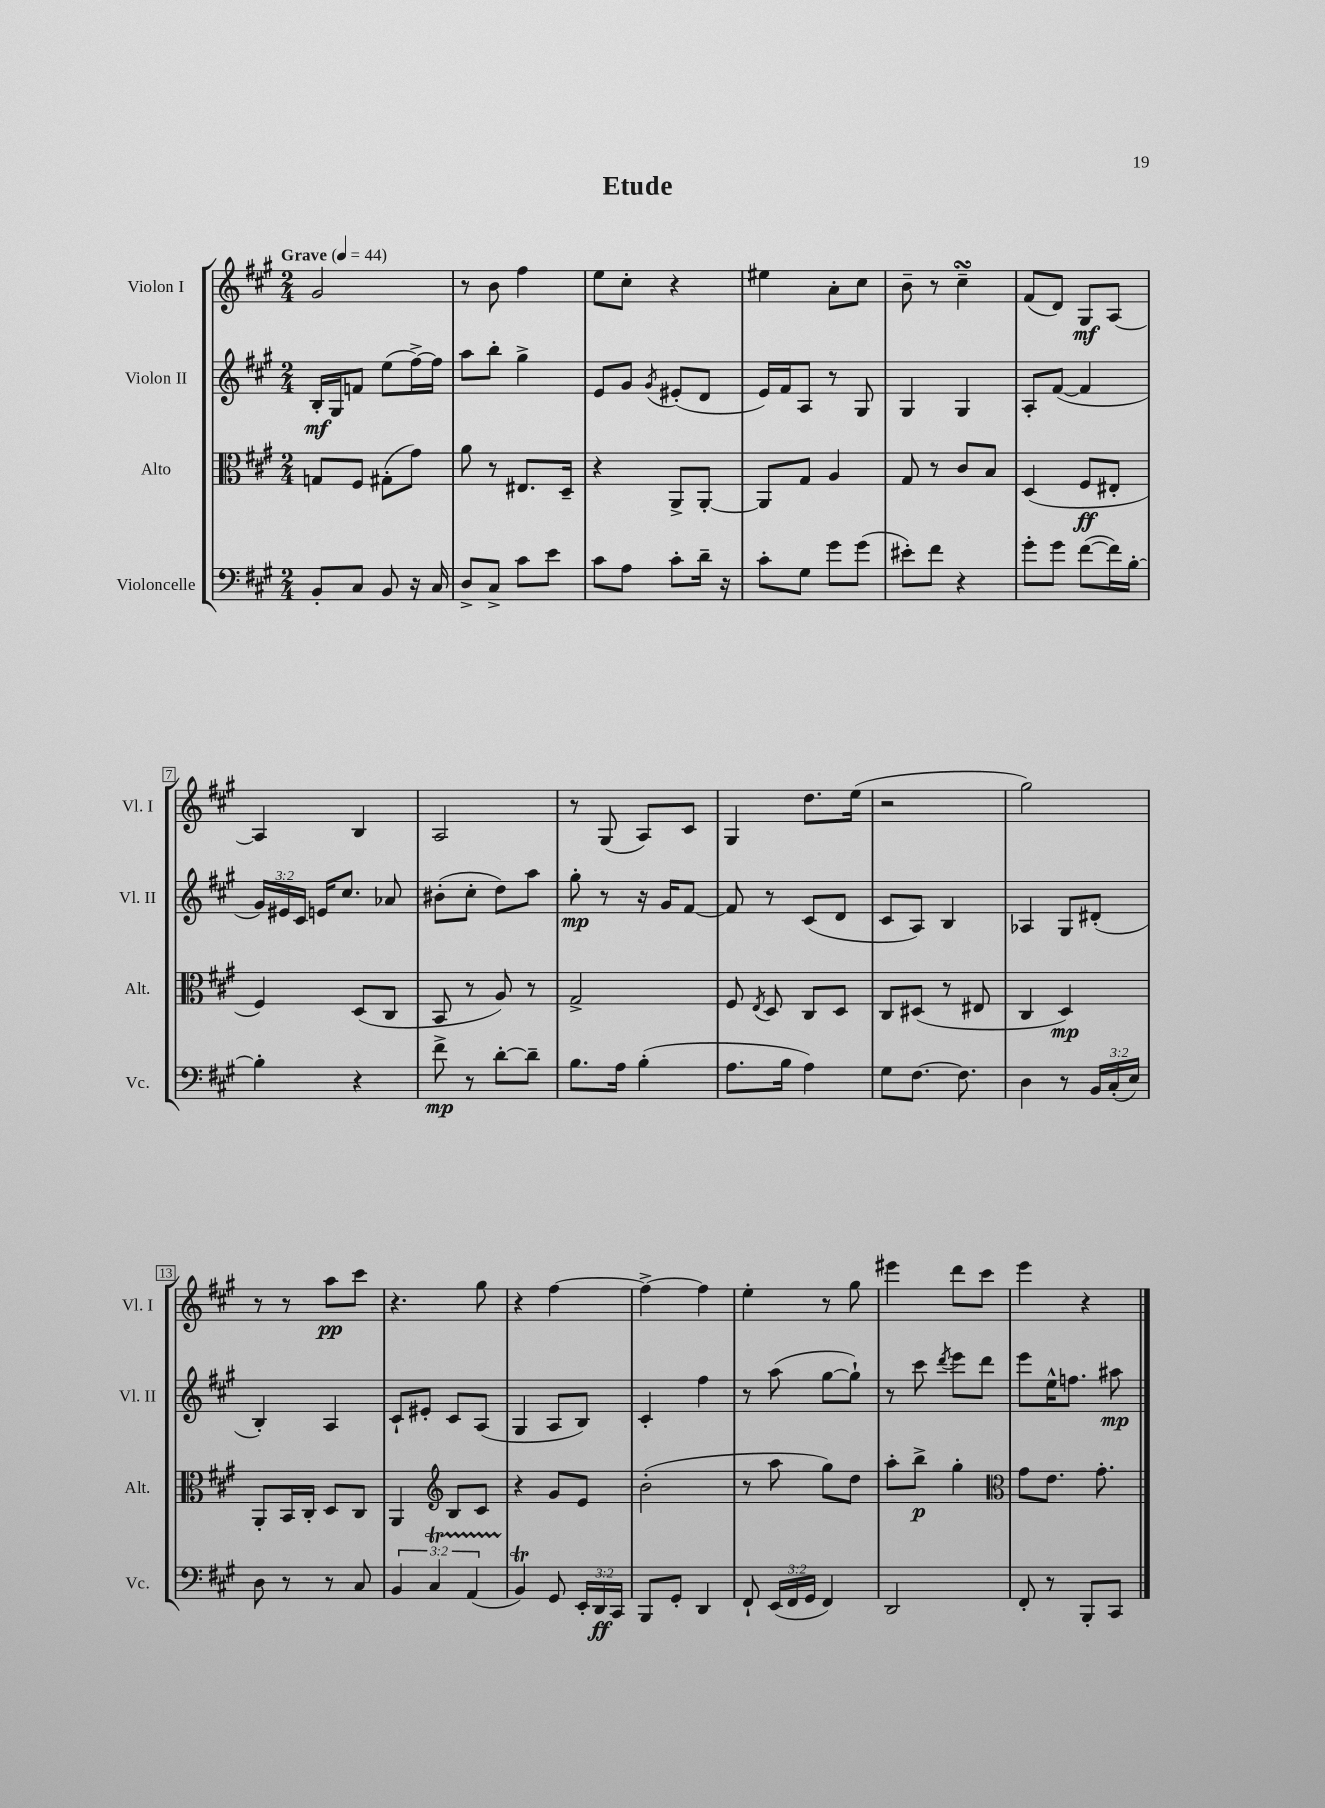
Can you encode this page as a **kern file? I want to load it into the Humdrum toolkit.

**kern	**kern	**kern	**kern
*staff4	*staff3	*staff2	*staff1
*clefF4	*clefC3	*clefG2	*clefG2
*k[f#c#g#]	*k[f#c#g#]	*k[f#c#g#]	*k[f#c#g#]
*M2/4	*M2/4	*M2/4	*M2/4
*MM44	*MM44	*MM44	*MM44
8BB'/L	8G/L	16B'/LL	2g#/
.	.	16G#/J	.
8C#/J	8F#/J	8f/J	.
8BB/	(8G#'\L	(8ee\L	.
16r	8g#\J)	[16ff#^\L)	.
16C#/	.	16ff#\]JJ	.
=	=	=	=
8D^/L	8a\	8aa\L	8r
8C#^/J	8r	8bb'\J	8b\
8c#\L	8.E#/L	4gg#^\	4ff#\
8e\J	.	.	.
.	16D~/Jk	.	.
=	=	=	=
8c#\L	4r	8e/L	8ee\L
8A\J	.	8g#/J	8cc#'\J
.	.	8qg#/	.
8c#'\L	8AA^/L	(8e#'/L	4r
16d~\Jk	[8AA'/J	8d/J	.
16r	.	.	.
=	=	=	=
8c#'\L	8AA/]L	16e/LL)	4ee#\
.	.	16f#/J	.
8G#\J	8G#/J	8A/J	.
8g#\L	4A/	8r	8a'\L
(8g#\J	.	8G#/	8cc#\J
=	=	=	=
8e#'\L)	8G#/	4G#/	8b~\
8f#\J	8r	.	8r
4r	8c#/L	4G#/	4cc#~\
.	8B/J	.	.
=	=	=	=
8g#'\L	(4D/	8A'/L	(8f#/L
8g#\J	.	([8f#/J	8d/J)
([8f#\L	8F#/L	4f#/]	8G#/L
16f#\]L)	8E#'/J	.	[8A/J
[16B'\JJ	.	.	.
=	=	=	=
4B'\]	4F#/)	24g#/LL)	4A/]
.	.	24e#/	.
.	.	24c#/JJ	.
.	.	16e/LK	.
.	.	8.cc#/J	.
4r	(8D/L	.	4B/
.	8C#/J	8a-/	.
=	=	=	=
8f#^\	8BB/	(8b#'\L	2A/
8r	8r	8cc#'\J	.
[8d'\L	8A/)	8dd\L)	.
8d~\]J	8r	8aa\J	.
=	=	=	=
8.B\L	2G#^/	8gg#'\	8r
.	.	8r	(8G#/
16A\Jk	.	.	.
(4B'\	.	16r	8A/L)
.	.	16g#/LK	.
.	.	[8f#/J	8c#/J
=	=	=	=
8.A\L	8F#/	8f#/]	4G#/
.	8qE/	.	.
.	8D/	8r	.
16B\Jk	.	.	.
4A\)	8C#/L	(8c#/L	8.dd\L
.	8D/J	8d/J	.
.	.	.	(16ee\Jk
=	=	=	=
8G#\L	8C#/L	8c#/L	2r
[8.F#\J	(8D#/J	8A/J)	.
.	8r	4B/	.
8.F#\]	.	.	.
.	8E#/	.	.
=	=	=	=
4D\	4C#/	4A-/	2gg#\)
8r	4D/)	8G#/L	.
24BB/LL	.	(8d#'/J	.
(24C#'/	.	.	.
24E/JJ)	.	.	.
=	=	=	=
8D\	8AA'/L	4B'/)	8r
8r	16BB/L	.	8r
.	16C#'/JJ	.	.
8r	8D/L	4A/	8aa\L
8C#/	8C#/J	.	8ccc#\J
=	=	=	=
6BB/	4AA/	8c#`/L	4.r
.	.	8e#'/J	.
6C#/	.	.	.
*	*clefG2	*	*
.	8B/L	8c#/L	.
(6AA/	.	.	.
.	8c#/J	(8A/J	8gg#\
=	=	=	=
4BB/)	4r	4G#/	4r
8GG#/	8g#/L	8A/L	[4ff#\
24EE'/LL	8e/J	8B/J)	.
24DD/	.	.	.
24CC#/JJ	.	.	.
=	=	=	=
8BBB/L	(2b'\	4c#'/	4ff#^\_
8GG#'/J	.	.	.
4DD/	.	4ff#\	4ff#\]
=	=	=	=
8FF#`/	8r	8r	4ee'\
(24EE/LL	8aa\	(8aa\	.
24FF#/	.	.	.
24GG#/JJ	.	.	.
4FF#/)	8gg#\L)	[8gg#\L	8r
.	8dd\J	8gg#`\]J)	8gg#\
=	=	=	=
2DD/	8aa'\L	8r	4eee#\
.	8bb^\J	8ccc#\	.
.	.	8qddd/	.
.	4gg#'\	8eee\L	8ddd\L
.	.	8ddd\J	8ccc#\J
=	=	=	=
*	*clefC3	*	*
8FF#'/	8g#\L	8eee\L	4eee\
8r	8.e\J	16ee^^\K	.
.	.	8.ff\J	.
8BBB'/L	.	.	4r
.	8.g#'\	.	.
8CC#/J	.	8aa#\	.
==	==	==	==
*-	*-	*-	*-
